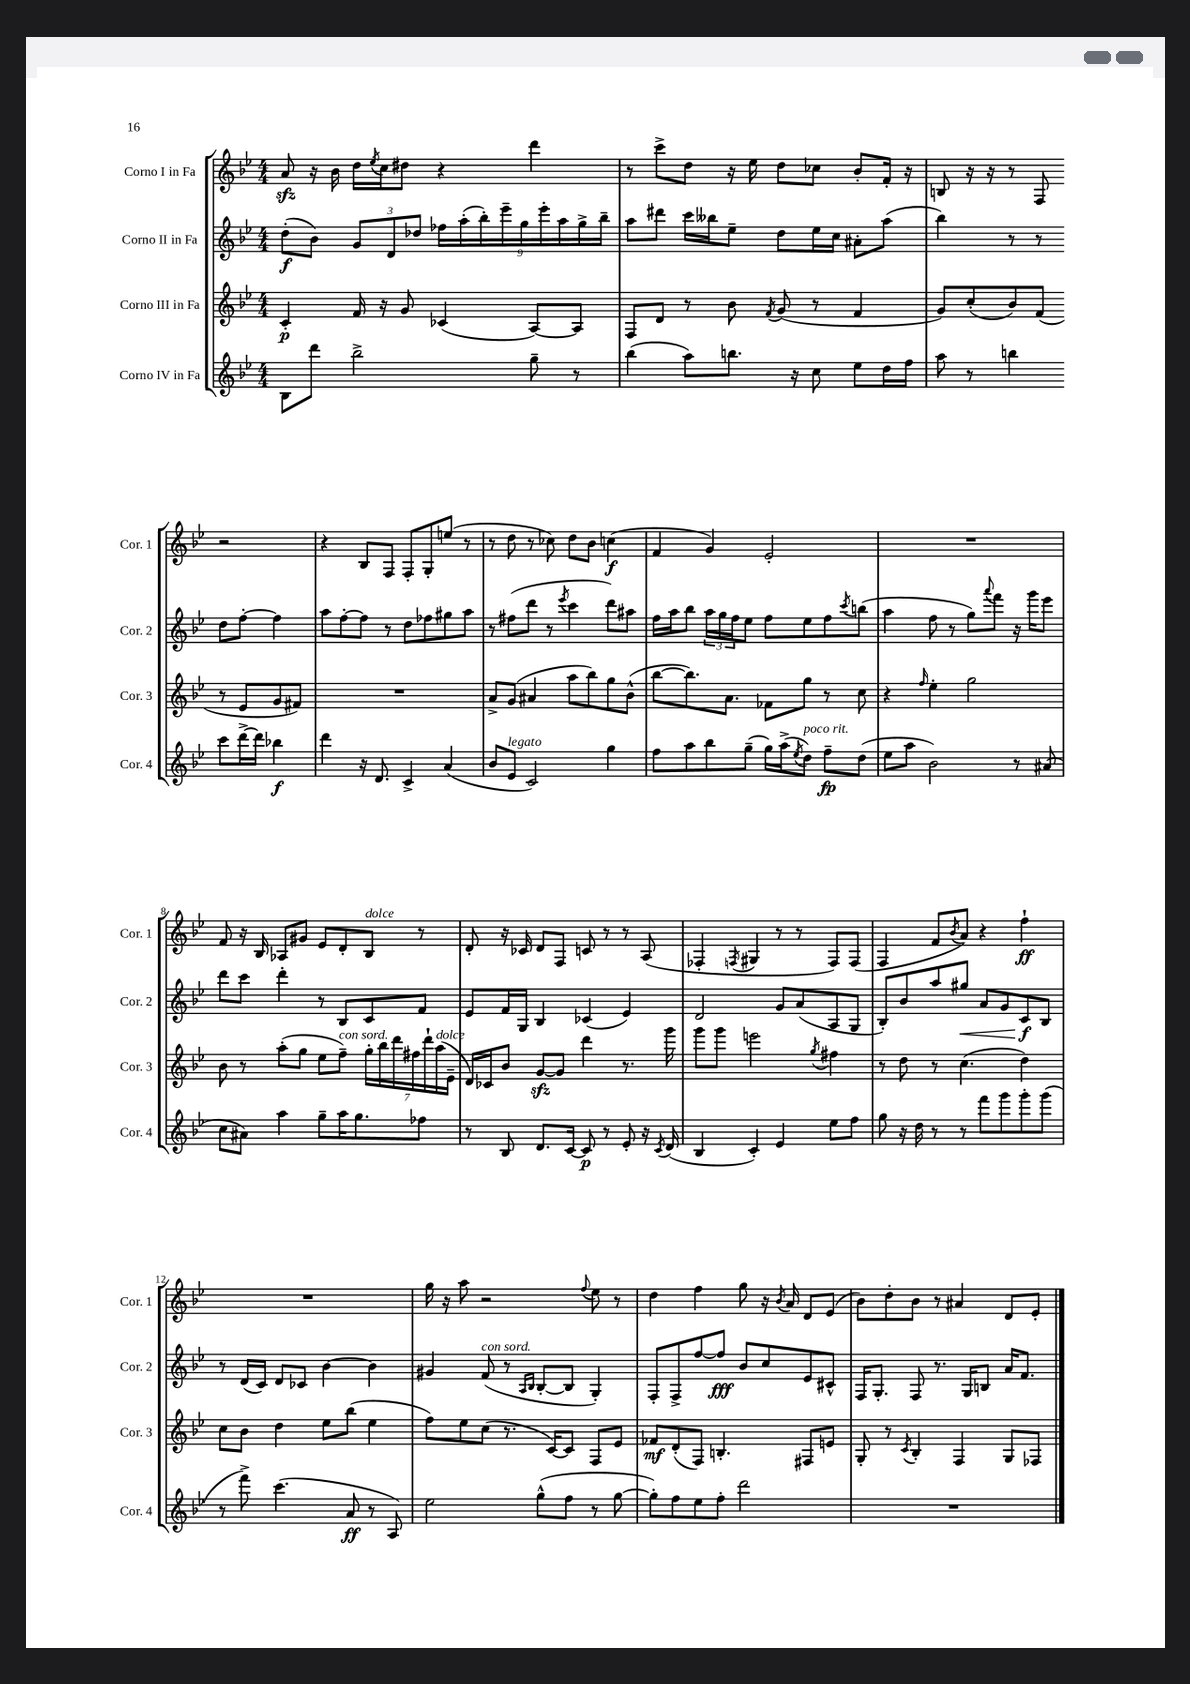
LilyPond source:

<<
\new StaffGroup <<
\new Staff = "s0" \with { instrumentName = "Corno I in Fa" shortInstrumentName = "Cor. 1" } {
    \clef treble \key bes \major \numericTimeSignature \time 4/4
    a'8\sfz r16 bes'16 d''16 \acciaccatura { ees''8 } c''16 dis''8 r4 d'''4 |
    r8 c'''8-> d''8 r16 ees''16 d''8 ces''8 bes'8-. f'16-. r16 |
    b8 r16 r16 r8 f8 r2 |
    r4 bes8 f8 f8-. g8-. e''8( r8 |
    r8 d''8 r8 ces''8) d''8 bes'8 c''4\f( |
    f'4 g'4) ees'2-. |
    R1 |
    f'8 r16 bes16 aes8 gis'8 ees'8 d'8-. bes8^\markup { \italic "dolce" } r8 |
    d'8-. r16 ces'16 d'8 f8 c'8 r8 r8 a8( |
    fes4-. \acciaccatura { f8 } gis4 r8 r8 f8) f8( |
    f4 f'8 \acciaccatura { bes'8 } a'8) r4 f''4-!\ff |
    R1 |
    g''16 r16 a''8 r2 \appoggiatura { f''8 } ees''8 r8 |
    d''4 f''4 g''8 r16 \acciaccatura { bes'8 } a'16 d'8 ees'8( |
    bes'8) d''8-. bes'8 r8 ais'4 d'8 ees'8-. \bar "|." |
}
\new Staff = "s1" \with { instrumentName = "Corno II in Fa" shortInstrumentName = "Cor. 2" } {
    \clef treble \key bes \major \numericTimeSignature \time 4/4
    d''8-.\f( bes'8) \tuplet 3/2 { g'8 d'8 des''8 } \tuplet 9/8 { fes''16 a''16-.( bes''16-.) ees'''16-- g''16 ees'''16-. a''16 g''16-> bes''16-- } |
    a''8 dis'''8 c'''16 beses''16 ees''8-- d''8 ees''16 c''16 ais'8-. a''8( |
    bes''4) r8 r8 d''8 f''8~-. f''4 |
    a''8 f''8~-. f''8 r8 d''8 fes''8 gis''8 a''8 |
    r8 fis''8( d'''8 r8 \acciaccatura { ees'''8 } c'''4 d'''8) ais''8 |
    f''16 a''16 bes''8 \tuplet 3/2 { a''16 g''16 f''16 } ees''8 f''8 ees''8 f''8 \acciaccatura { c'''8 } b''8( |
    a''4 f''8 r8 g''8) \appoggiatura { a'''8 } f'''8 r16 g'''16 ees'''8 |
    d'''8 c'''8 d'''4-. r8 bes8 c'8 f'8 |
    ees'8 f'16 g16 bes4 ces'4( ees'4) |
    d'2 g'8 a'8( a8 g8 |
    bes8-.) bes'8 a''8 gis''8\< a'8 g'8 c'8\f\! bes8 |
    r8 d'16( c'16) d'8 ces'8 bes'4~ bes'4 |
    gis'4 f'8^\markup { \italic "con sord." }( r8 \grace { a16 bes16 } bes8~-. bes8 g4-.) |
    f8-. f8-> f''8~ f''8\fff bes'8 c''8 ees'8 cis'8-^ |
    f16 g8.-. f8 r8. g16 b8 a'16 f'8. \bar "|." |
}
\new Staff = "s2" \with { instrumentName = "Corno III in Fa" shortInstrumentName = "Cor. 3" } {
    \clef treble \key bes \major \numericTimeSignature \time 4/4
    c'4-.\p f'16 r16 g'8 ces'4( a8~) a8 |
    f8 d'8 r8 bes'8 \acciaccatura { f'8 } g'8( r8 f'4 |
    g'8) c''8-.( bes'8) f'8( r8 ees'8 g'8 fis'8) |
    R1 |
    a'8-> g'8( ais'4 a''8 bes''8) g''8 bes'8-^( |
    bes''8~ bes''8.) a'8. fes'8 g''8 r8 c''8 |
    r4 \grace { f''16 } ees''4-. g''2 |
    bes'8 r8 a''8-.( g''8 ees''8 f''8--^\markup { \italic "con sord." }) \tuplet 7/4 { g''16-. bes''16 d'''16 fis''16 d'''16-! a''16^\markup { \italic "dolce" }( ees'16-- } |
    d'16) ces'16 bes'8 g'8~\sfz g'8 d'''4 r8. g'''16 |
    g'''8 g'''8 e'''2 \acciaccatura { g''8 } fis''4 |
    r8 d''8 r8 c''4.( d''4) |
    c''8 bes'8 d''4 ees''8 bes''8( ees''4 |
    f''8) ees''8 c''8( r8. c'16~) c'8 f8 ees'8 |
    fes'8\mf d'8-.( f8) b4.-. fis8 e'8 |
    g8-. r8 \acciaccatura { c'8 } bes4-. f4 g8 fes8 \bar "|." |
}
\new Staff = "s3" \with { instrumentName = "Corno IV in Fa" shortInstrumentName = "Cor. 4" } {
    \clef treble \key bes \major \numericTimeSignature \time 4/4
    bes8 d'''8 bes''2-> g''8-- r8 |
    bes''4( a''8) b''8. r16 c''8 ees''8 d''16 f''16 |
    a''8 r8 b''4 c'''8 d'''16~-> d'''16 bes''4\f |
    d'''4 r16 d'8. c'4-> a'4( |
    bes'8 ees'8^\markup { \italic "legato" } c'2) g''4 |
    f''8 a''8 bes''8 g''8--( g''16) a''16->( \acciaccatura { ees''8 } d''8^\markup { \italic "poco rit." }) f''8--\fp d''8( |
    ees''8 a''8 bes'2) r8 ais'8( |
    c''8 ais'8) a''4 g''8-- a''16 g''8. fes''8 |
    r8 bes8 d'8. c'16~ c'8\p r8 ees'8-. r16 \acciaccatura { c'8 } d'16( |
    bes4 c'4-.) ees'4 ees''8 f''8 |
    g''8 r16 d''16 r8 r8 f'''8 g'''8 g'''8-. g'''8( |
    r8 f'''8->) c'''4.( a'8\ff r8 a8) |
    ees''2 g''8-^( f''8 r8 g''8~ |
    g''8-.) f''8 ees''8 f''8-. d'''2 |
    R1 \bar "|." |
}
>>
>>
